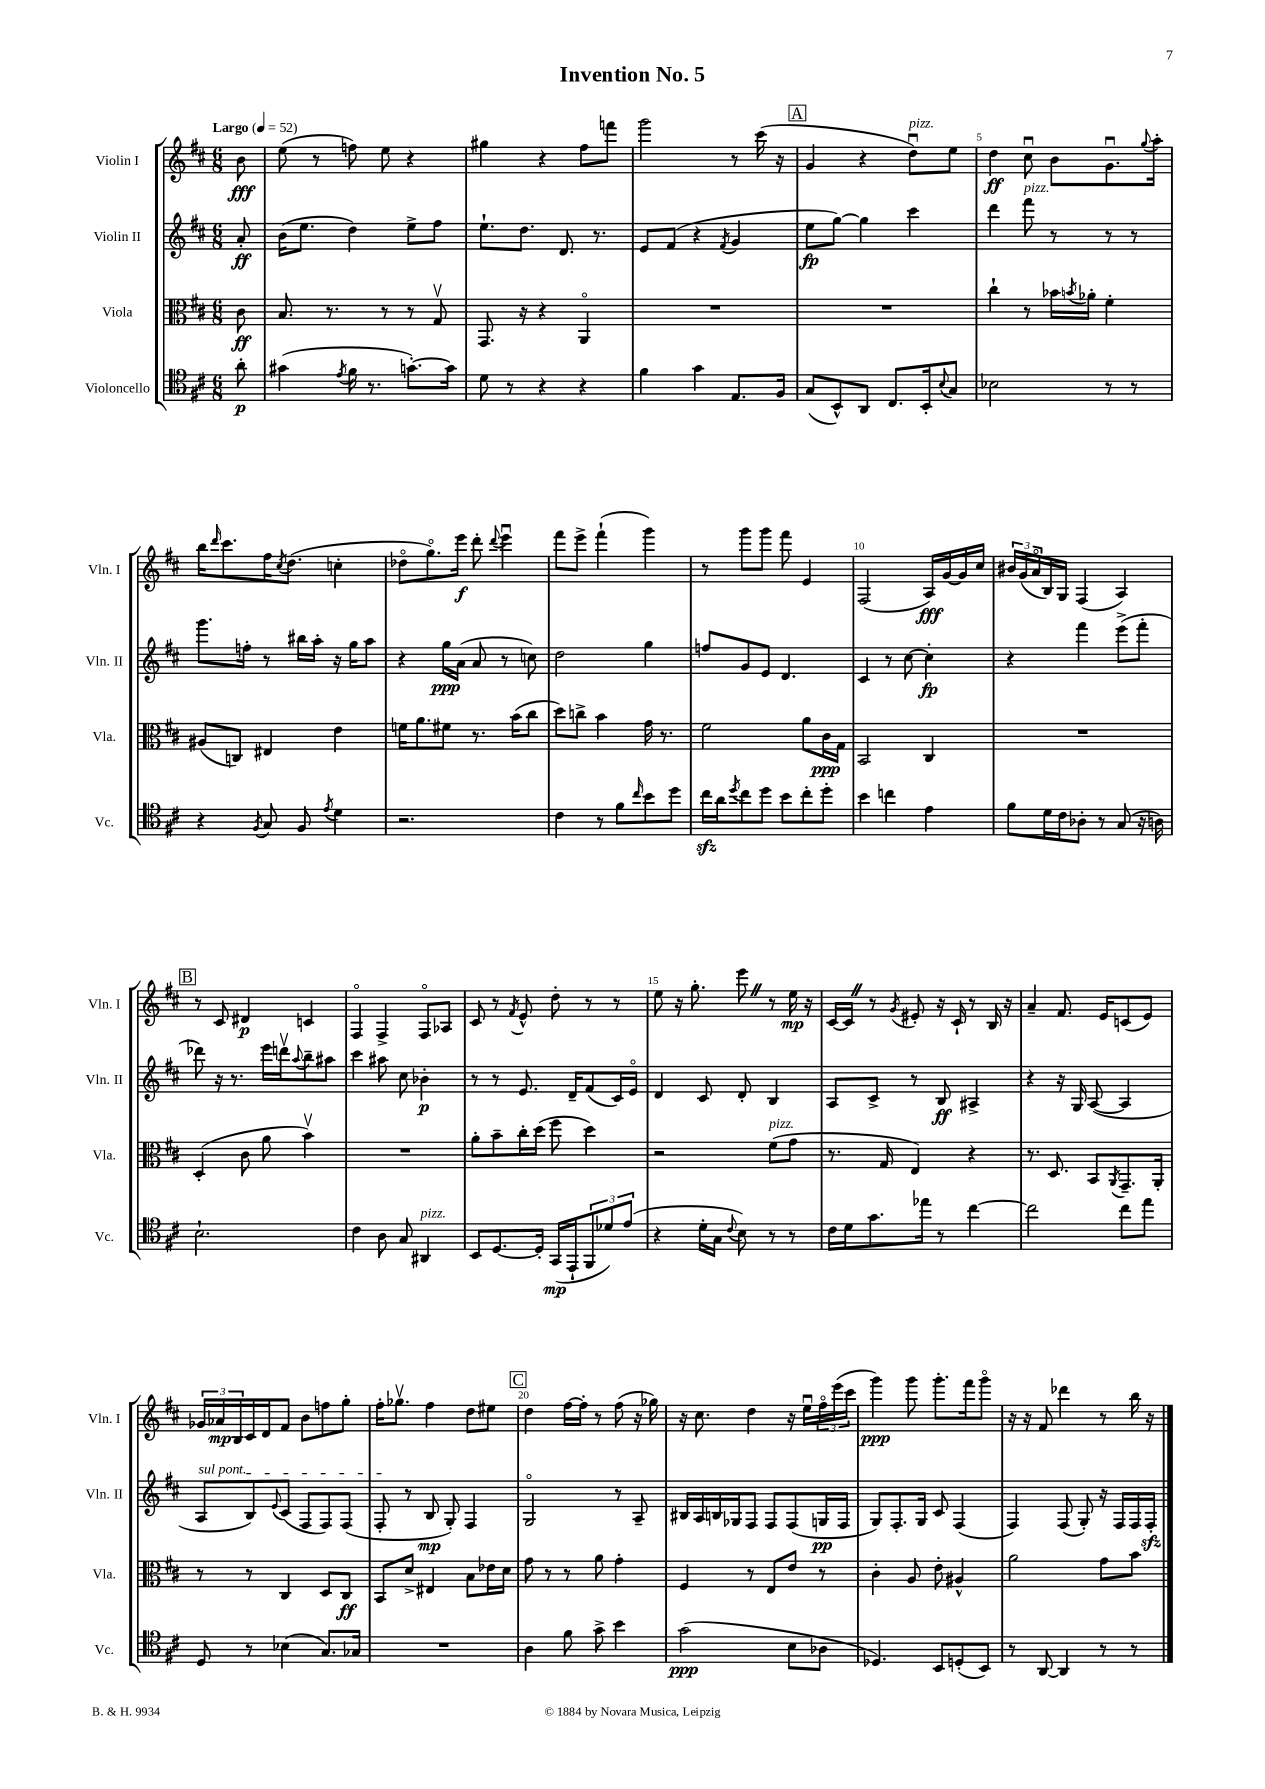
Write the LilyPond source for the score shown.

\header { title = "Invention No. 5" }
<<
\new StaffGroup <<
\new Staff = "s0" \with { instrumentName = "Violin I" shortInstrumentName = "Vln. I" } {
    \clef treble \key d \major \numericTimeSignature \time 6/8 \partial 8 \tempo "Largo" 4 = 52
    b'8\fff |
    e''8( r8 f''8) e''8 r4 |
    gis''4 r4 fis''8 f'''8 |
    g'''2 r8 cis'''16( r16 |
    \mark \markup { \box "A" } g'4 r4 d''8\downbow^\markup { \italic "pizz." }) e''8 |
    d''4\ff cis''8\downbow b'8 g'8.\downbow \appoggiatura { g''8 } a''16-. |
    b''16 \grace { d'''16 } cis'''8. fis''16 \acciaccatura { cis''8 } d''8.( c''4-. |
    des''8\flageolet g''8.\flageolet) e'''16\f d'''8-. \appoggiatura { d'''8 } e'''4\downbow |
    fis'''8 e'''8-> fis'''4-!( g'''4) |
    r8 g'''8 g'''8 fis'''8 e'4 |
    fis2( a16\fff) g'16~ g'16 cis''16 |
    \tuplet 3/2 { bis'16 g'16( a'16\flageolet } b16) g16 fis4( a4) |
    \mark \markup { \box "B" } r8 cis'8 dis'4\p c'4 |
    fis4\flageolet fis4-> fis8\flageolet aes8 |
    cis'8 r8 \acciaccatura { fis'8 } e'8-^ d''8-. r8 r8 |
    e''8 r16 g''8.-. e'''8 \once \override BreathingSign.text = \markup { \musicglyph "scripts.caesura.straight" } \breathe r8 e''16\mp r16 |
    cis'16~ cis'16 \once \override BreathingSign.text = \markup { \musicglyph "scripts.caesura.straight" } \breathe r8 \acciaccatura { g'8 } eis'8-. r16 cis'16-! r8 b16 r16 |
    a'4-- fis'8. e'16 c'8( e'8) |
    \tuplet 3/2 { ges'16 aes'16\mp b16 } cis'16 d'16 fis'8 b'8 f''8 g''8-. |
    fis''16-. ges''8.\upbow fis''4 d''8 eis''8 |
    \mark \markup { \box "C" } d''4 fis''16~ fis''16-. r8 fis''8( r16 ges''16) |
    r16 cis''8. d''4 r16 e''16\downbow \tuplet 3/2 { fis''16\flageolet e'''16( cis'''16 } |
    g'''4\ppp) g'''8 g'''8.-. fis'''16 g'''8\flageolet |
    r16 r16 fis'8 des'''4 r8 b''16 r16 \bar "|." |
}
\new Staff = "s1" \with { instrumentName = "Violin II" shortInstrumentName = "Vln. II" } {
    \clef treble \key d \major \numericTimeSignature \time 6/8 \partial 8
    a'8-.\ff |
    b'16( e''8. d''4) e''8-> fis''8 |
    e''8.-! d''8. d'8. r8. |
    e'8 fis'8( r4 \acciaccatura { fis'8 } g'4 |
    \mark \markup { \box "A" } e''8\fp g''8~) g''4 cis'''4 |
    d'''4 fis'''8^\markup { \italic "pizz." } r8 r8 r8 |
    g'''8. f''16-. r8 bis''16 a''16-. r16 g''16 a''8 |
    r4 g''16\ppp a'16( a'8 r8 c''8) |
    d''2 g''4 |
    f''8 g'8 e'8 d'4. |
    cis'4 r8 cis''8~ cis''4-.\fp |
    r4 fis'''4 e'''8->( fis'''8-. |
    \mark \markup { \box "B" } des'''8) r16 r8. e'''16 d'''16\upbow \appoggiatura { a''8 } b''8-- ais''8 |
    cis'''4 ais''8 cis''8 bes'4-.\p |
    r8 r8 e'8. d'16-- fis'8( cis'16) e'16\flageolet |
    d'4 cis'8 d'8-. b4 |
    a8 cis'8-> r8 b8\ff ais4-> |
    r4 r16 g16 a8~( a4 |
    \once \override TextSpanner.bound-details.left.text = \markup { \italic "sul pont." } a8\startTextSpan b8) \appoggiatura { e'8 } cis'8( fis8 fis8) fis8( |
    fis8-.\stopTextSpan r8 b8\mp g8-.) fis4 |
    \mark \markup { \box "C" } g2\flageolet r8 a8-- |
    bis16 a16 b16 ges16 fis8 fis8 fis8( g16\pp fis16 |
    g8) fis8.-. g16 cis'8 fis4( |
    fis4) fis8( g8-.) r16 fis16 fis16 fis16-.\sfz \bar "|." |
}
\new Staff = "s2" \with { instrumentName = "Viola" shortInstrumentName = "Vla." } {
    \clef alto \key d \major \numericTimeSignature \time 6/8 \partial 8
    cis'8\ff |
    b8. r8. r8 r8 g8\upbow |
    g,8. r16 r4 a,4\flageolet |
    R2. |
    \mark \markup { \box "A" } R2. |
    cis''4-! r8 bes'16 \acciaccatura { b'8 } aes'16-. fis'4-. |
    ais8( c8) eis4 e'4 |
    f'16 a'8. fis'8 r8. b'16( cis''8 |
    d''8) c''8-> b'4 g'16 r8. |
    fis'2 a'8 cis'16\ppp g16 |
    b,2 cis4 |
    R2. |
    \mark \markup { \box "B" } d4-.( cis'8 a'8 b'4\upbow) |
    R2. |
    a'8-. b'8-- cis''16-. d''16( fis''8 d''4) |
    r2 fis'8^\markup { \italic "pizz." }( g'8 |
    r8. g16 e4) r4 |
    r8. d8. b,8 \acciaccatura { a,8 } g,8.-- a,16-. |
    r8 r8 cis4 d8 cis8\ff |
    b,8 d'8-> eis4 b8 ees'16 d'16 |
    \mark \markup { \box "C" } g'8 r8 r8 a'8 g'4-. |
    fis4 r8 e8 e'8 r8 |
    cis'4-. a8 e'8-. ais4-^ |
    a'2 g'8 b'8 \bar "|." |
}
\new Staff = "s3" \with { instrumentName = "Violoncello" shortInstrumentName = "Vc." } {
    \clef tenor \key d \major \numericTimeSignature \time 6/8 \partial 8
    a'8-.\p |
    gis'4( \acciaccatura { e'8 } fis'16 r8. g'8.~-.) g'16 |
    d'8 r8 r4 r4 |
    fis'4 g'4 e8. fis16 |
    \mark \markup { \box "A" } g8( b,8-^) a,8 cis8. b,16-. \appoggiatura { b8 } g8 |
    bes2 r8 r8 |
    r4 \acciaccatura { fis8 } g8 fis8 \acciaccatura { e'8 } d'4 |
    r2. |
    cis'4 r8 fis'8 \grace { cis''16 } b'8 d''8 |
    cis''16\sfz a'16 \acciaccatura { d''8 } cis''8 d''8 b'8 cis''8-. d''8-. |
    b'4 c''4 e'4 |
    fis'8 d'16 cis'16 aes8-. r8 g8( r16 a16) |
    \mark \markup { \box "B" } b2.-! |
    cis'4 a8 g8 ais,4^\markup { \italic "pizz." } |
    b,8 d8.~ d16-. g,16\mp( e,16-! \tuplet 3/2 { fis,8 des'8) e'8( } |
    r4 d'16-. g16 \appoggiatura { cis'8 } b8) r8 r8 |
    cis'16 d'16 g'8. ees''16 r8 cis''4~ |
    cis''2 cis''8 e''8 |
    d8 r8 bes4( g8.) ges16 |
    R2. |
    \mark \markup { \box "C" } a4 fis'8 g'8-> b'4 |
    g'2\ppp( b8 aes8 |
    des4.) b,8 d8-.( b,8) |
    r8 a,8~ a,4 r8 r8 \bar "|." |
}
>>
>>
\layout { \context { \Score \override BarNumber.break-visibility = ##(#f #t #t) barNumberVisibility = #(every-nth-bar-number-visible 5) } }
